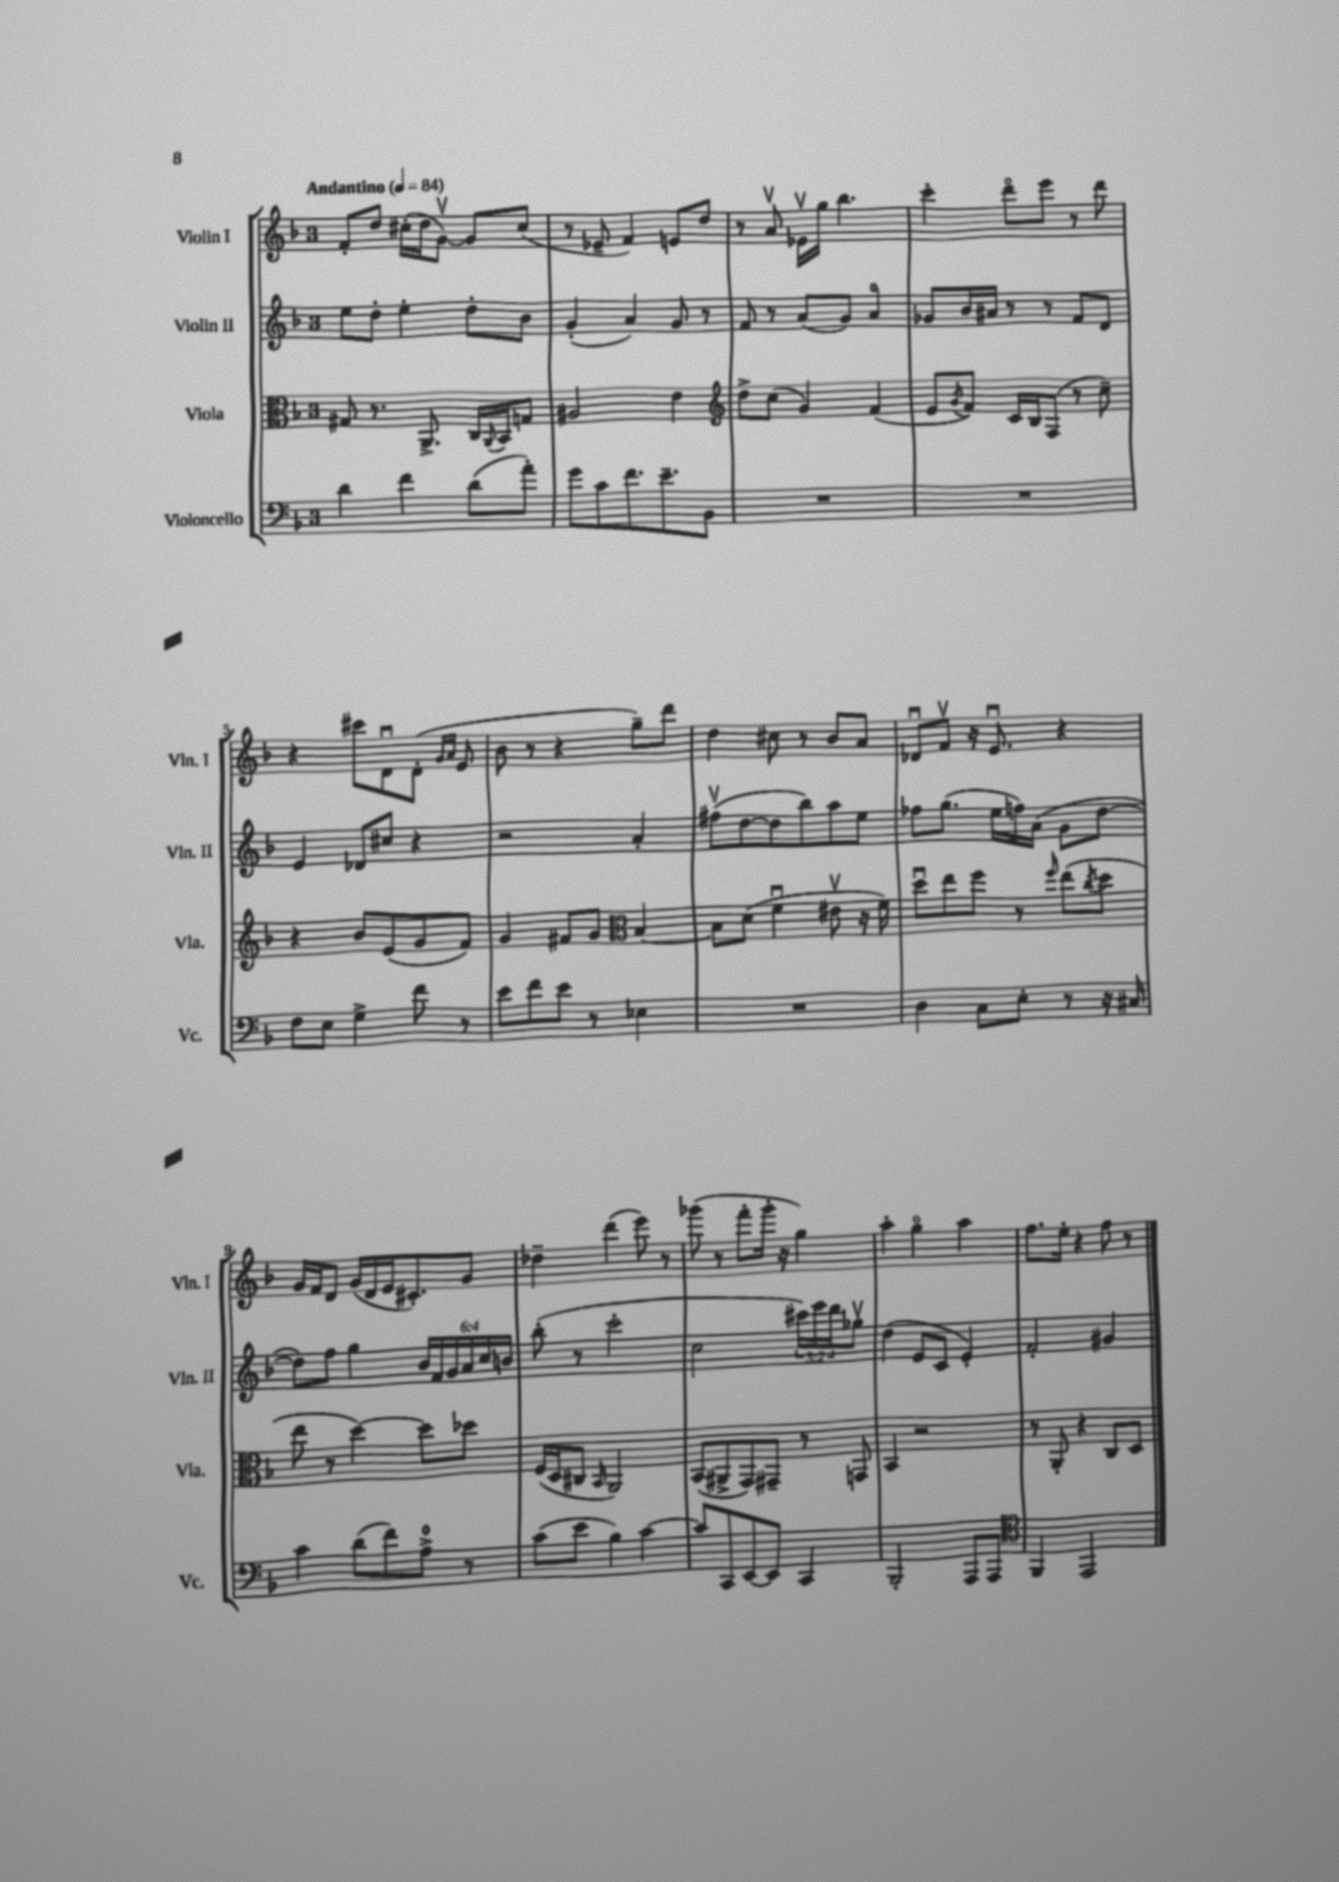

**kern	**kern	**kern	**kern
*staff4	*staff3	*staff2	*staff1
*clefF4	*clefC3	*clefG2	*clefG2
*k[b-]	*k[b-]	*k[b-]	*k[b-]
*M3/4	*M3/4	*M3/4	*M3/4
*MM84	*MM84	*MM84	*MM84
4d\	8G#/	8ee\L	8f'/L
.	8.r	8dd'\J	8dd/J
4f\	.	4ee'\	(16cc#'\LL
.	8.AA^/	.	16dd\J
.	.	.	[8gv\J)
(8d\L	16C/LL	8dd'\L	8g/]L
.	8qqAA/	.	.
.	16BB-/J	.	.
8a'\J)	8G/J	8b-\J	(8cc#/J
=	=	=	=
8g\L	2A#/	(4g'/	8r
8c\	.	.	8e-~/
8.f\	.	4a/)	4f/)
8.e~\	.	.	.
.	4e\	8g/	8e/L
8BB-\J	.	8r	8dd/J
=	=	=	=
*	*clefG2	*	*
2.r	8dd^\L	8f/	8r
.	(8cc\J	8r	8av/
.	4g/)	(8a/L	16e-v\LL
.	.	.	16gg\JJ
.	.	8g/J)	4.bb-\
.	(4f/	4a/	.
=	=	=	=
2.r	8e/L	8g-/L	4ccc'\
.	8qg/	.	.
.	8f/J)	16b-/L	.
.	.	16a#/JJ	.
.	16c/LL	8r	8dddo\L
.	16B-/J	.	.
.	(8F/J	8r	8eee\J
.	8r	8f/L	8r
.	8cc~\)	8d/J	8ddd\
=	=	=	=
8F\L	4r	4e/	4r
8E\J	.	.	.
4G^\	8b-/L	8d-/L	8ccc#\L
.	(8e/	8cc#/J	8du\
8f\	8g/	4r	(8d'\J
.	.	.	16qqg/LL
.	.	.	16qqa/JJ
8r	8f/J)	.	8e/
=	=	=	=
8e\L	4g/	2r	8b-\
8f\	.	.	8r
8e\J	8f#/L	.	4r
8r	8g/J	.	.
*	*clefC3	*	*
4E-\	[4B-/	4a'/	8gg~\L)
.	.	.	8ddd\J
=	=	=	=
2.r	8B-\]L	(8ff#v\L	4dd\
.	(8d\J	[8dd\	.
.	4fu\	8dd\]	8cc#\
.	.	8bb-\)	8r
.	8e#v\	8aa\	8b-/L
.	16r	8ee\J	8a/J
.	16f\)	.	.
=	=	=	=
4D\	8ddu\L	8ff-\L	8d-u/L
.	8ee\	(8.gg\J	8fv/J
8C\L	8ff\J	.	16r
.	.	16ee\LL	8.eu/
8E'\J	8r	16ff\)	.
.	.	(16a\JJ	.
.	16qqff/	.	.
8r	(8ee\L	8g\L	4r
.	8qcc/	.	.
16r	8dd\J	[8dd\J	.
16C#/	.	.	.
=	=	=	=
4c\	8ee\	8dd\]L)	16g/LL
.	.	.	16f/J
.	8r	8ff\J	8d/J
(8d\L	[4dd\)	4gg\	(16g/LL
.	.	.	16d/
8f\)	.	.	16e/J
.	.	.	8.c#'/)
8A^\J	8dd\]L	24b-/LL	.
.	.	24f/	.
.	.	24g/	.
8r	8dd-\J	24a/	8g/J
.	.	24cc/	.
.	.	24b/JJ	.
=	=	=	=
(8c\L	(16F/LL	(8bb-'\	4dd-~\
.	16D/J	.	.
8e\J	8C#/J	8r	.
.	16qqBB-/	.	.
4B-\)	2AA/)	2ccc'\	(4ddd\
[4c\	.	.	8eee\)
.	.	.	8r
=	=	=	=
8c/]L	(8BB-/L	2cc\	(8ggg-\
8CC/	8AA#^/	.	8r
[8EE/	8GG/)	.	8fff'\L
8EE/]J	8GG#~/J	.	16ggg-'\Jk
.	.	.	16r
4CC/	8r	24ccc#\LL)	4gg\)
.	.	24eee\	.
.	.	24ddd\J	.
.	8GG/	8gg-v\J	.
=	=	=	=
2BBB-'/	4BB-/	(4dd\	4aa'\
.	2r	8e/L	4ggo\
.	.	8c/J	.
8AAA/L	.	4e'/)	4aa\
8AAA/J	.	.	.
=	=	=	=
*clefC4	*	*	*
4FF/	8r	2f'/	8.ff\L
.	8AA'/	.	.
.	.	.	16ee'\Jk
2EE/	4r	.	4r
.	8C/L	4g#/	8ff\
.	8D/J	.	8r
==	==	==	==
*-	*-	*-	*-
